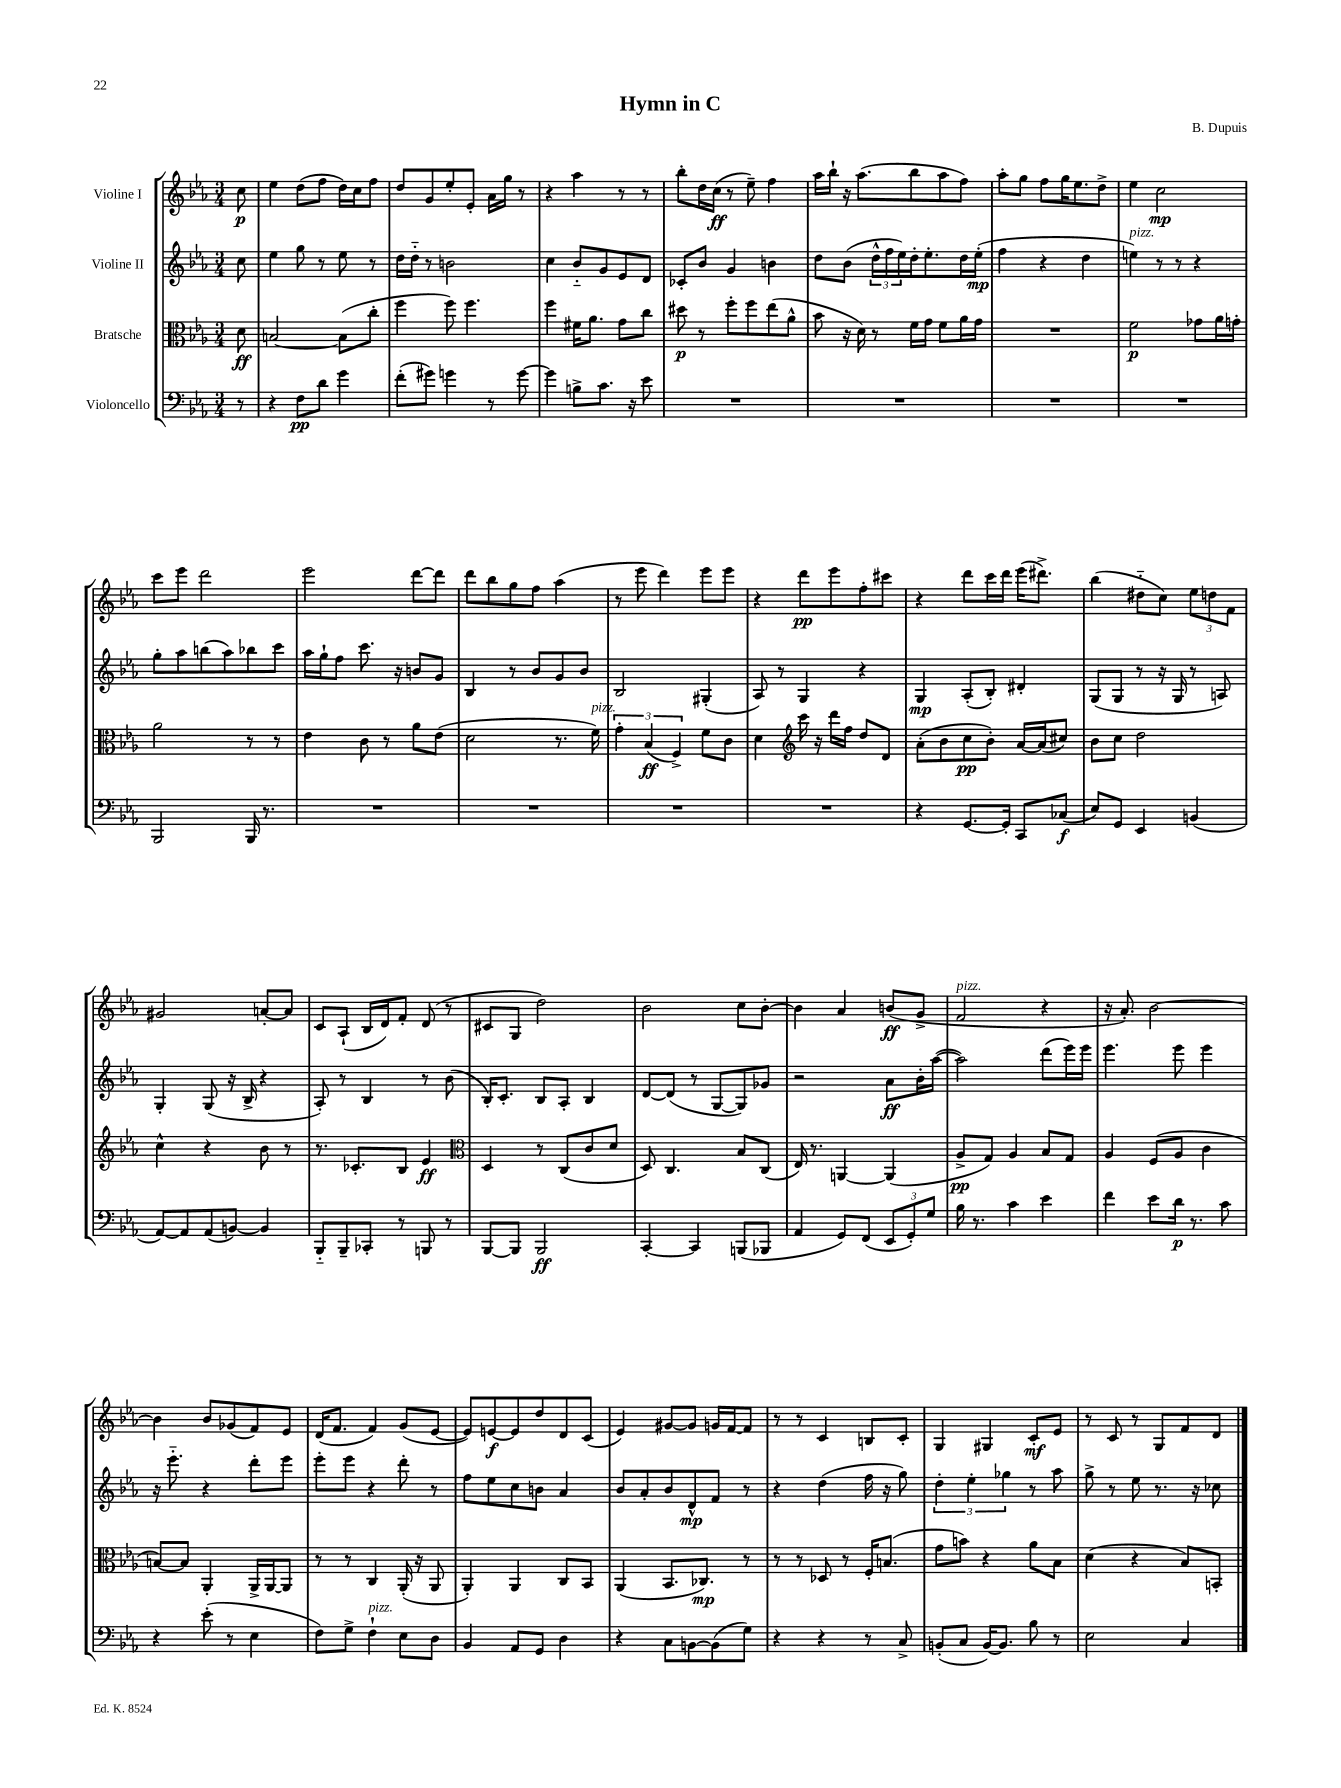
\header { title = "Hymn in C" composer = "B. Dupuis" }
<<
\new StaffGroup <<
\new Staff = "s0" \with { instrumentName = "Violine I" } {
    \clef treble \key ees \major \numericTimeSignature \time 3/4 \partial 8
    c''8\p |
    ees''4 d''8( f''8 d''16) c''16 f''8 |
    d''8 g'8 ees''8-. ees'8-. aes'16 g''16 r8 |
    r4 aes''4 r8 r8 |
    bes''8-. d''16 c''16\ff( r8 ees''8--) f''4 |
    aes''16 bes''16-! r16 aes''8.( bes''8 aes''8 f''8) |
    aes''8-. g''8 f''8 g''16 ees''8. d''8-> |
    ees''4 c''2\mp |
    c'''8 ees'''8 d'''2 |
    ees'''2 d'''8~ d'''8 |
    d'''8 bes''8 g''8 f''8 aes''4( |
    r8 ees'''8 d'''4) ees'''8 ees'''8 |
    r4 d'''8\pp ees'''8 f''8-. cis'''8 |
    r4 d'''8 c'''16 d'''16 ees'''16( dis'''8.->) |
    bes''4( dis''8-_ c''8) \tuplet 3/2 { ees''8 d''8 f'8 } |
    gis'2 a'8~-. a'8 |
    c'8 aes8-!( bes16 d'16) f'8-. d'8( r8 |
    cis'8 g8 d''2) |
    bes'2 c''8 bes'8~-. |
    bes'4 aes'4 b'8\ff( g'8-> |
    f'2^\markup { \italic "pizz." } r4 |
    r16 aes'8.-.) bes'2~ |
    bes'4 bes'8 ges'8( f'8) ees'8 |
    d'16( f'8. f'4) g'8( ees'8~ |
    ees'8) e'8~\f e'8 d''8 d'8 c'8( |
    ees'4) gis'8~ gis'8 g'16 f'16~ f'8 |
    r8 r8 c'4 b8 c'8-. |
    g4 gis4 c'8-.\mf ees'8 |
    r8 c'8 r8 g8 f'8 d'8 \bar "|." |
}
\new Staff = "s1" \with { instrumentName = "Violine II" } {
    \clef treble \key ees \major \numericTimeSignature \time 3/4 \partial 8
    c''8 |
    ees''4 g''8 r8 ees''8 r8 |
    d''16 d''16-_ r8 b'2 |
    c''4 bes'8-_ g'8 ees'8 d'8 |
    ces'8-. bes'8 g'4 b'4 |
    d''8 bes'8( \tuplet 3/2 { d''16-^ f''16 ees''16) } d''16-. ees''8.-. d''16 ees''16-.\mp( |
    f''4 r4 d''4 |
    e''4^\markup { \italic "pizz." }) r8 r8 r4 |
    g''8-. aes''8 b''8( aes''8) bes''8 c'''8 |
    aes''16 g''16-! f''8 c'''8. r16 b'8 g'8 |
    bes4 r8 bes'8 g'8 bes'8 |
    bes2 gis4-.( |
    aes8) r8 g4 r4 |
    g4\mp aes8-.( bes8-.) dis'4-. |
    g8( g8 r8 r16 g16 r8 a8) |
    g4-. g8( r16 bes16-> r4 |
    aes8-.) r8 bes4 r8 bes'8( |
    bes16-.) c'8.-. bes8 aes8-. bes4 |
    d'8~ d'8( r8 g8~ g8) ges'8 |
    r2 aes'8\ff bes'16-. aes''16~( |
    aes''2) d'''8( ees'''16) ees'''16 |
    ees'''4. ees'''8 ees'''4 |
    r16 ees'''8.-_ r4 d'''8-. ees'''8 |
    ees'''8-. ees'''8 r4 d'''8-. r8 |
    f''8 ees''8 c''8 b'8 aes'4 |
    bes'8 aes'8-. bes'8 d'8-^\mp f'8 r8 |
    r4 d''4( f''16 r16 g''8) |
    \tuplet 3/2 { d''4-. ees''4-. ges''4 } r8 aes''8 |
    g''8-> r8 ees''8 r8. r16 ces''8 \bar "|." |
}
\new Staff = "s2" \with { instrumentName = "Bratsche" } {
    \clef alto \key ees \major \numericTimeSignature \time 3/4 \partial 8
    d'8\ff |
    b2~ b8( c''8-. |
    f''4 f''8) f''4. |
    f''4 fis'16 aes'8. g'8 c''8 |
    dis''8\p r8 f''8-. f''8 ees''8( aes'8-^ |
    bes'8 r16 d'16) r8 f'16 g'16 f'8 aes'16 g'16 |
    R2. |
    f'2\p ges'8 aes'16 g'16-. |
    aes'2 r8 r8 |
    ees'4 c'8 r8 aes'8 ees'8( |
    d'2 r8. f'16^\markup { \italic "pizz." }) |
    \tuplet 3/2 { g'4-. bes4\ff( f4->) } f'8 c'8 |
    d'4 \clef treble c'''16 r16 d'''16 f''16 d''8 d'8 |
    aes'8-.( bes'8 c''8\pp bes'8-.) aes'16~ aes'16( cis''8) |
    bes'8 c''8 d''2 |
    c''4-^ r4 bes'8 r8 |
    r8. ces'8.-. bes8 ees'4\ff |
    \clef alto d4 r8 c8( c'8 d'8 |
    d8) c4. bes8 c8( |
    ees16) r8. a,4~ a,4( |
    aes8->\pp g8) aes4 bes8 g8 |
    aes4 f8( aes8 c'4 |
    b8~) b8 aes,4-. aes,16-> aes,16~ aes,8 |
    r8 r8 c4 aes,16-.( r16 aes,8 |
    aes,4-.) aes,4 c8 bes,8 |
    aes,4( bes,8. ces8.\mp) r8 |
    r8 r8 des8 r8 f16-. b8.( |
    g'8 b'8) r4 aes'8 bes8 |
    d'4( r4 bes8) b,8-. \bar "|." |
}
\new Staff = "s3" \with { instrumentName = "Violoncello" } {
    \clef bass \key ees \major \numericTimeSignature \time 3/4 \partial 8
    r8 |
    r4 f8\pp d'8 g'4 |
    f'8-.( gis'8) g'4 r8 g'8~ |
    g'4 b8-> c'8. r16 ees'8 |
    R2. |
    R2. |
    R2. |
    R2. |
    bes,,2 bes,,16 r8. |
    R2. |
    R2. |
    R2. |
    R2. |
    r4 g,8.~ g,16-. c,8 ces8\f( |
    ees8) g,8 ees,4 b,4( |
    aes,8~) aes,8 aes,8( b,8~) b,4 |
    bes,,8-_ bes,,8-- ces,8-. r8 b,,8 r8 |
    bes,,8~ bes,,8 bes,,2\ff |
    c,4~-. c,4 b,,8( bes,,8 |
    aes,4 g,8) f,8( \tuplet 3/2 { ees,8 g,8-.) g8 } |
    bes16 r8. c'4 ees'4 |
    f'4 ees'8 d'16\p r8. c'8 |
    r4 ees'8-.( r8 ees4 |
    f8) g8-> f4-!^\markup { \italic "pizz." } ees8 d8 |
    bes,4 aes,8 g,8 d4 |
    r4 c8 b,8~ b,8( g8) |
    r4 r4 r8 c8-> |
    b,8-.( c8 b,16~) b,8. bes8 r8 |
    ees2 c4 \bar "|." |
}
>>
>>
\layout { \context { \Score \remove "Bar_number_engraver" } }
